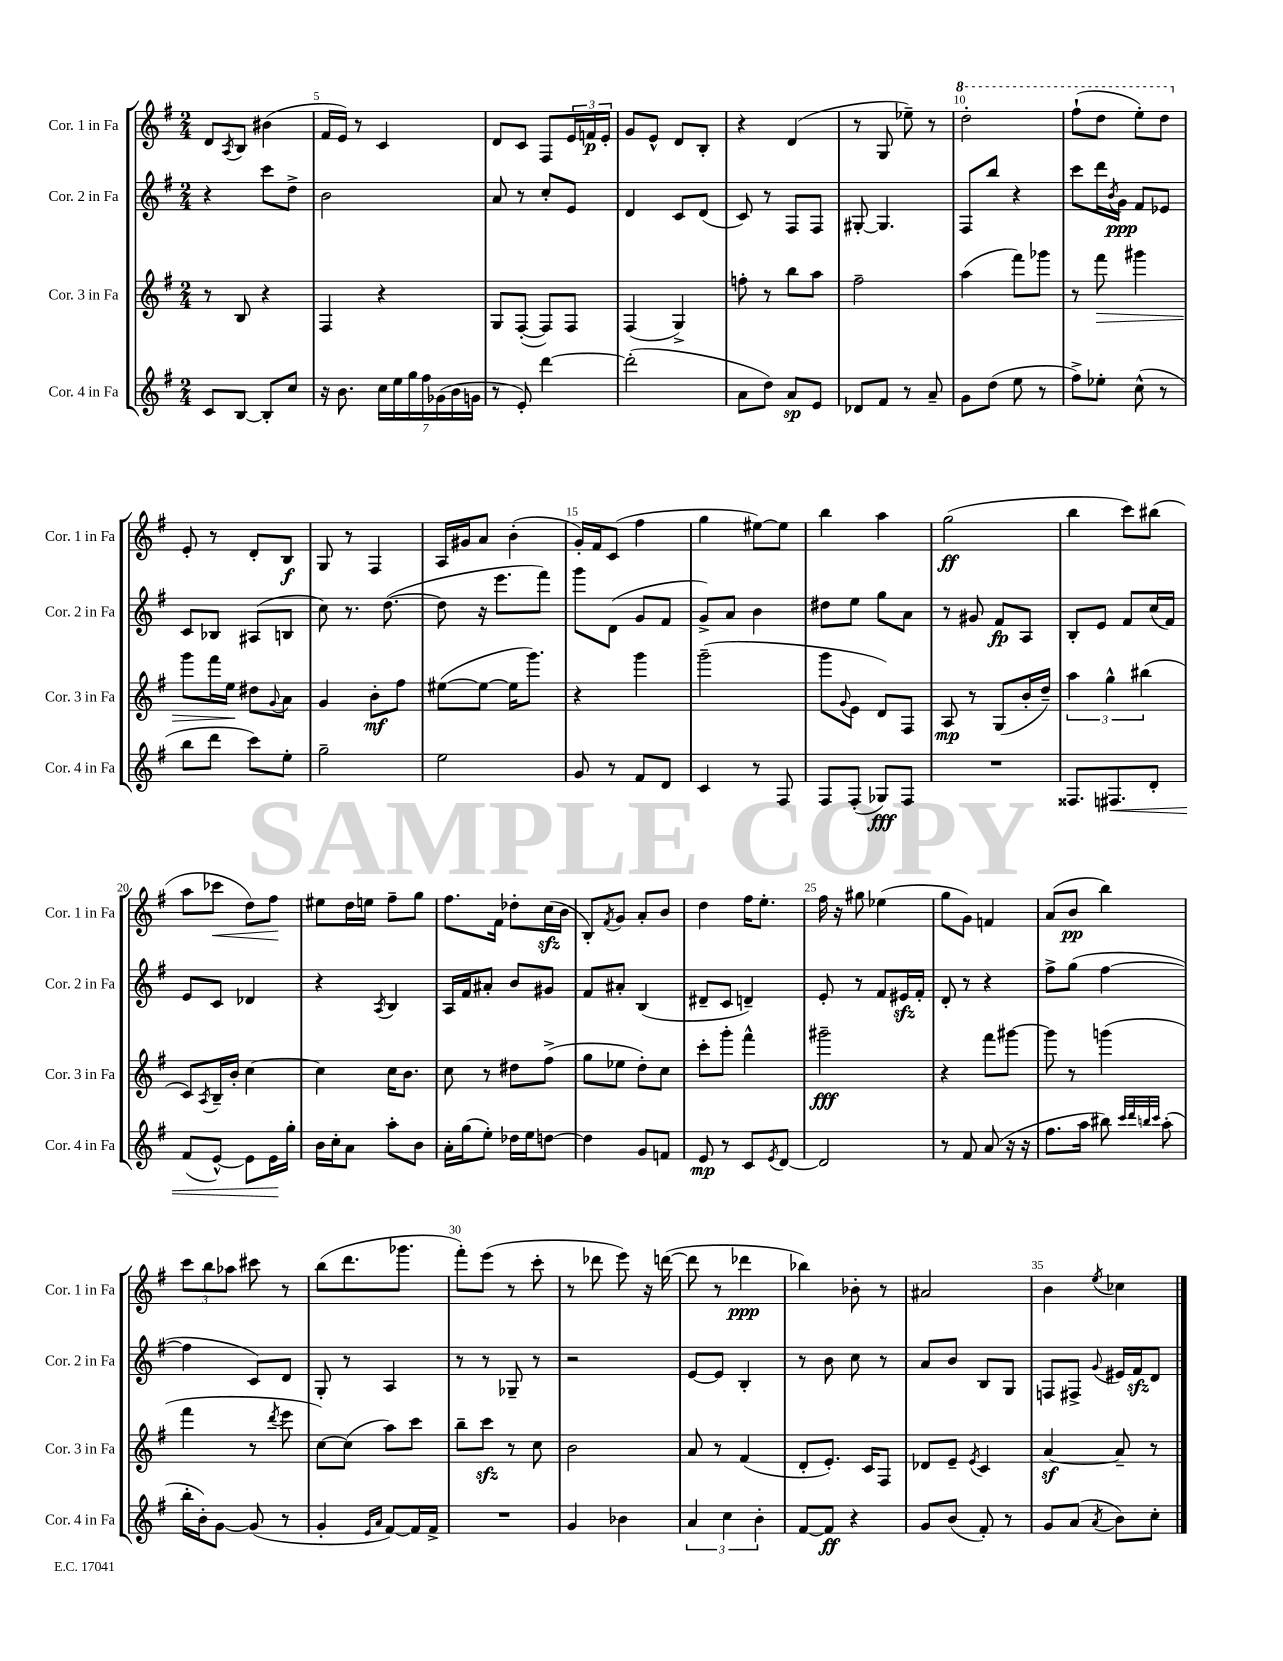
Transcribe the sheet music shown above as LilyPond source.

<<
\new StaffGroup <<
\new Staff = "s0" \with { instrumentName = "Cor. 1 in Fa" shortInstrumentName = "Cor. 1 in Fa" } {
    \clef treble \key g \major \numericTimeSignature \time 2/4
    d'8 \acciaccatura { a8 } b8 bis'4( |
    fis'16 e'16) r8 c'4 |
    d'8 c'8 fis8 \tuplet 3/2 { e'16 f'16\p e'16-. } |
    g'8 e'8-^ d'8 b8-. |
    r4 d'4( |
    r8 g8 ees''8--) r8 |
    \ottava #1 d'''2-. |
    fis'''8-!( d'''8 e'''8-.) d'''8 \ottava #0 |
    e'8-. r8 d'8-. b8\f |
    g8 r8 fis4 |
    a16 gis'16 a'8 b'4-.( |
    g'16-.) fis'16 c'8( fis''4 |
    g''4 eis''8~) eis''8 |
    b''4 a''4 |
    g''2\ff( |
    b''4 c'''8) bis''8( |
    a''8 ces'''8\< d''8) fis''8\! |
    eis''8 d''16 e''16 fis''8-- g''8 |
    fis''8. fis'16 des''8-. c''16\sfz( b'16 |
    b8-.) \acciaccatura { fis'8 } g'8 a'8-. b'8 |
    d''4 fis''16 e''8.-. |
    fis''16 r16 gis''8 ees''4( |
    g''8 g'8) f'4 |
    a'8( b'8\pp b''4) |
    \tuplet 3/2 { c'''8 b''8 aes''8 } cis'''8 r8 |
    b''8( d'''8. ges'''8. |
    fis'''8-.) e'''8( r8 c'''8-. |
    r8 des'''8 e'''8) r16 d'''16~( |
    d'''8 r8 des'''4\ppp |
    bes''4) bes'8-. r8 |
    ais'2 |
    b'4 \acciaccatura { e''8 } ces''4 \bar "|." |
}
\new Staff = "s1" \with { instrumentName = "Cor. 2 in Fa" shortInstrumentName = "Cor. 2 in Fa" } {
    \clef treble \key g \major \numericTimeSignature \time 2/4
    r4 c'''8 d''8-> |
    b'2 |
    a'8 r8 c''8-. e'8 |
    d'4 c'8 d'8( |
    c'8) r8 fis8 fis8 |
    gis8~-. gis4. |
    fis8 b''8 r4 |
    c'''8 d'''16 \acciaccatura { b'8 } g'16\ppp fis'8 ees'8 |
    c'8 bes8 ais8( b8 |
    c''8) r8. d''8.~( |
    d''8 r16 e'''8. fis'''8) |
    g'''8 d'8( g'8 fis'8 |
    g'8->) a'8 b'4 |
    dis''8 e''8 g''8 a'8 |
    r8 gis'8 fis'8\fp a8 |
    b8-. e'8 fis'8 c''16( fis'16) |
    e'8 c'8 des'4 |
    r4 \acciaccatura { a8 } b4 |
    a16 fis'16 ais'8-. b'8 gis'8 |
    fis'8 ais'8-. b4( |
    dis'8-- c'8 d'4--) |
    e'8-. r8 fis'8 eis'16\sfz fis'16-. |
    d'8-. r8 r4 |
    fis''8-> g''8( fis''4~ |
    fis''4 c'8) d'8 |
    g8-. r8 a4 |
    r8 r8 ges8-- r8 |
    r2 |
    e'8~ e'8 b4-. |
    r8 b'8 c''8 r8 |
    a'8 b'8 b8 g8 |
    f8 fis8-> \appoggiatura { g'8 } eis'16 fis'16\sfz d'8 \bar "|." |
}
\new Staff = "s2" \with { instrumentName = "Cor. 3 in Fa" shortInstrumentName = "Cor. 3 in Fa" } {
    \clef treble \key g \major \numericTimeSignature \time 2/4
    r8 b8 r4 |
    fis4 r4 |
    g8 fis8~-.( fis8) fis8 |
    fis4( g4->) |
    f''8-. r8 b''8 a''8 |
    fis''2-- |
    a''4( fis'''8) ges'''8 |
    r8 fis'''8\> gis'''4 |
    g'''8 fis'''16 e''16\! dis''8 \appoggiatura { g'8 } a'8 |
    g'4 b'8-.\mf fis''8 |
    eis''8~( eis''8~ eis''16 g'''8.) |
    r4 g'''4 |
    g'''2--( |
    g'''8 \appoggiatura { g'8 } e'8 d'8) fis8 |
    a8\mp r8 g8( b'16-. d''16--) |
    \tuplet 3/2 { a''4 g''4-^ bis''4( } |
    c'8) \acciaccatura { a8 } b16-- b'16-. c''4~ |
    c''4 c''16 b'8. |
    c''8 r8 dis''8 fis''8->( |
    g''8 ees''8 d''8-.) c''8 |
    c'''8-. g'''8-. fis'''4-^ |
    gis'''2--\fff |
    r4 fis'''8 gis'''8~ |
    gis'''8 r8 g'''4( |
    fis'''4 r8 \acciaccatura { d'''8 } e'''8 |
    c''8~) c''8( a''8) c'''8 |
    b''8-- c'''8\sfz r8 c''8 |
    b'2 |
    a'8 r8 fis'4( |
    d'8-. e'8.-.) c'16 fis8 |
    des'8 e'8-- \acciaccatura { e'8 } c'4 |
    a'4~\sf a'8-- r8 \bar "|." |
}
\new Staff = "s3" \with { instrumentName = "Cor. 4 in Fa" shortInstrumentName = "Cor. 4 in Fa" } {
    \clef treble \key g \major \numericTimeSignature \time 2/4
    c'8 b8~ b8-. c''8 |
    r16 b'8. \tuplet 7/4 { c''16 e''16 g''16 fis''16 ges'16( b'16 g'16 } |
    r8 e'8-.) d'''4~ |
    d'''2-.( |
    a'8 d''8) a'8\sp e'8 |
    des'8 fis'8 r8 a'8-- |
    g'8 d''8( e''8 r8 |
    fis''8->) ees''8-. c''8-^( r8 |
    b''8 d'''8 c'''8) e''8-. |
    g''2-- |
    e''2 |
    g'8 r8 fis'8 d'8 |
    c'4 r8 fis8 |
    fis8 fis8-.( ges8\fff) fis8 |
    R2 |
    fisis8. fis8.\< d'8-. |
    fis'8( e'8~-^) e'8 e'16\! g''16-. |
    b'16 c''16-. a'8 a''8-. b'8 |
    a'16-. g''16( e''8-.) des''16 e''16 d''8~ |
    d''4 g'8 f'8 |
    e'8\mp r8 c'8 \acciaccatura { e'8 } d'8~ |
    d'2 |
    r8 fis'8 a'8( r16 r16 |
    fis''8. a''16 bis''8) \grace { c'''32 d'''32 b''32 c'''32 } a''8-.( |
    b''16-. b'16-.) g'8~ g'8( r8 |
    g'4-. \grace { e'16 a'16 } fis'8~) fis'16 fis'16-> |
    R2 |
    g'4 bes'4 |
    \tuplet 3/2 { a'4 c''4 b'4-. } |
    fis'8~ fis'8\ff r4 |
    g'8 b'8( fis'8-.) r8 |
    g'8 a'8( \acciaccatura { a'8 } b'8) c''8-. \bar "|." |
}
>>
>>
\layout { \context { \Score currentBarNumber = #4 \override BarNumber.break-visibility = ##(#f #t #t) barNumberVisibility = #(every-nth-bar-number-visible 5) } }
